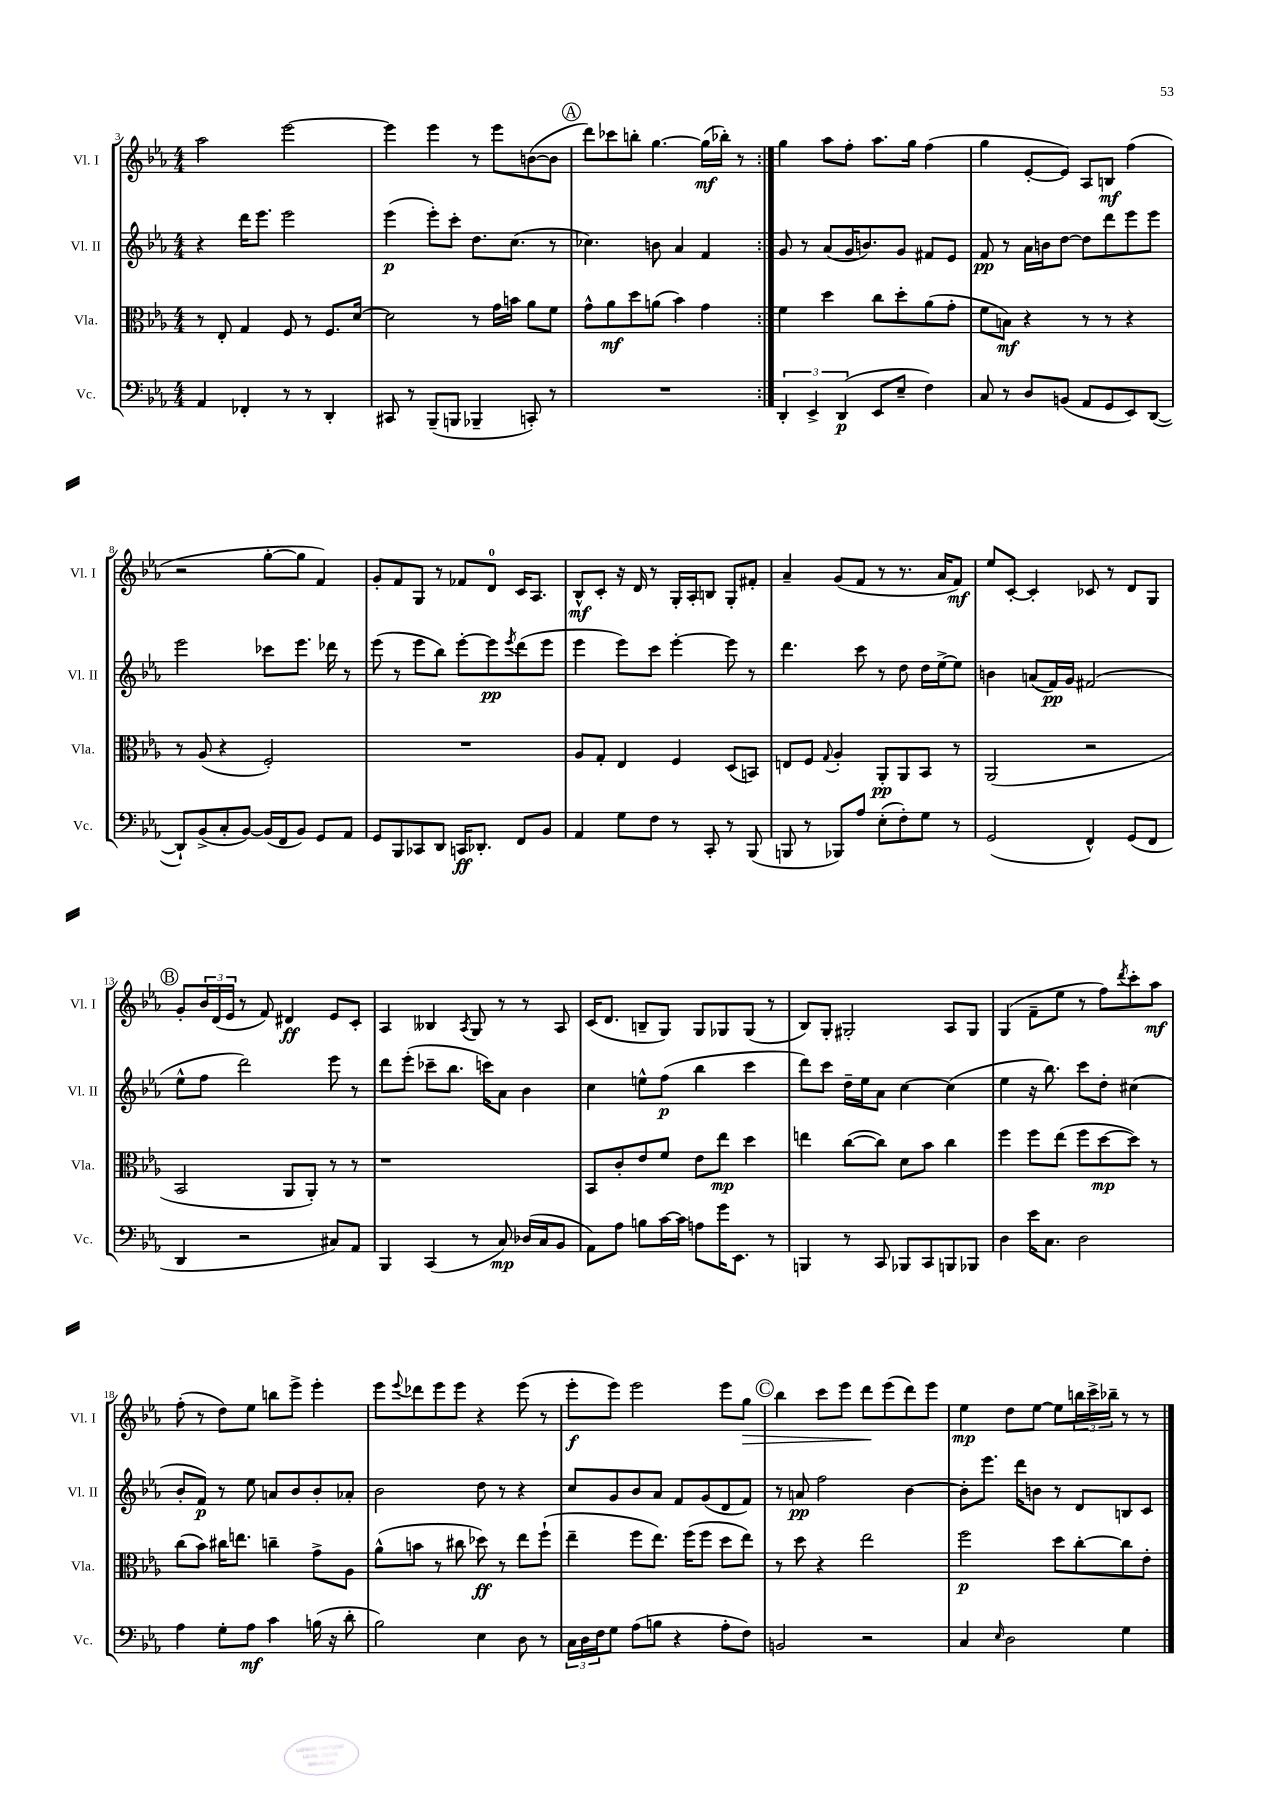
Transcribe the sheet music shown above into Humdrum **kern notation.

**kern	**kern	**kern	**kern
*staff4	*staff3	*staff2	*staff1
*clefF4	*clefC3	*clefG2	*clefG2
*k[b-e-a-]	*k[b-e-a-]	*k[b-e-a-]	*k[b-e-a-]
*M4/4	*M4/4	*M4/4	*M4/4
4AA-/	8r	4r	2aa-\
.	8E-'/	.	.
4FF-'/	4G/	16ddd\LK	.
.	.	8.eee-\J	.
8r	8F/	2eee-\	[2eee-\
8r	8r	.	.
4DD'/	8.F/L	.	.
.	[16d/Jk	.	.
=	=	=	=
8CC#/	2d\]	(4eee-\	4eee-\]
8r	.	.	.
(8BBB-~/L	.	8eee-'\L)	4eee-\
8BBB/J	.	8ccc'\J	.
4BBB-~/	8r	8.dd\L	8r
.	16g\LL	.	8eee-\L
.	16b\JJ	(8.cc\J	.
8CC'/)	8a-\L	.	([8b\
8r	8f\J	8r	8b\]J
=	=	=	=
1r	8g^^\L	4.cc-\)	8ddd\L)
.	8a-\	.	8ccc-\
.	8dd\	.	8bb'\J
.	(8a\J	8b\	[4.gg\
.	4b-\)	4a-/	.
.	4g\	4f/	(16gg\]LL
.	.	.	16bb-'\JJ)
.	.	.	8r
=:|!	=:|!	=:|!	=:|!
6DD'/	4f\	8g/	4gg\
.	.	8r	.
6EE-^/	.	.	.
.	4dd\	(8a-/L	8aa-\L
(6DD/	.	.	.
.	.	16g/K	8ff'\J
.	.	8.b/)	.
8EE-/L	8cc\L	.	8.aa-\L
8E-~/J	8dd'\	8g/J	.
.	.	.	16gg\Jk
4F\)	(8a-\	8f#/L	(4ff\
.	8g'\J	8e-/J	.
=	=	=	=
8C/	8f\L	8f/	4gg\
8r	8B\J)	8r	.
8D/L	4r	16a-\LL	[8e-'/L
.	.	16b\J	.
(8BB/J	.	[8dd\J	8e-/]J)
8AA-/L	8r	8dd\]L	8A-/L
8GG/	8r	8ddd\	8B/J
8EE-/)	4r	8eee-\	(4ff\
([8DD/J	.	8eee-\J	.
=	=	=	=
8DD`/]L)	8r	2eee-\	2r
(8BB-^/	(8A-/	.	.
8C'/	4r	.	.
[8BB-/J)	.	.	.
(16BB-/]LL	2F'/)	8ccc-\L	[8gg'\L
16FF/J	.	.	.
8BB-/J)	.	8.eee-\J	8gg\]J
8GG/L	.	.	4f/)
.	.	16ddd-\	.
8AA-/J	.	8r	.
=	=	=	=
8GG/L	1r	(8eee-\	8g'/L
8BBB-/	.	8r	8f/
8CC-/	.	8eee-\L	8G/J
8DD/J	.	8bb-\J)	8r
16CC/LK	.	[8eee-'\L	8f-/L
8.DD-'/J	.	.	.
.	.	8eee-\]	8d/J
.	.	8qeee-/	.
8FF/L	.	(8ddd\	16c/LK
.	.	.	8.A-/J
8BB-/J	.	8eee-\J	.
=	=	=	=
4AA-/	8A-/L	4eee-\	8B-^^/L
.	8G'/J	.	8c'/J
8G\L	4E-/	8eee-\L)	16r
.	.	.	16d/
8F\J	.	8ccc\J	8r
8r	4F/	[4eee-'\	16G'/LL
.	.	.	16A-'/J
8CC'/	.	.	8B/J
8r	(8D/L	8eee-\]	8G'/L
(8BBB-/	8BB/J)	8r	8f#'/J
=	=	=	=
8BBB/	8E/L	4.ddd\	4a-~/
8r	8F/J	.	.
.	8qqG/	.	.
8BBB-/L)	4A-'/	.	(8g/L
8A-/J	.	8ccc\	8f/J
(8E-'\L	8AA-'/L	8r	8r
8F'\)	8AA-/	8dd\	8.r
8G\J	8BB-/J	16dd\LL	.
.	.	[16ee-^\J	16a-/LK
8r	8r	8ee-\]J	8f/J)
=	=	=	=
(2GG/	(2AA-/	4b\	8ee-/L
.	.	.	[8c'/J
.	.	(8a/L	4c'/]
.	.	16f/L)	.
.	.	16g/JJ	.
4FF^^/)	2r	(2f#/	8c-/
.	.	.	8r
(8GG/L	.	.	8d/L
8FF/J	.	.	8G/J
=	=	=	=
4DD/	2BB-/	8ee-^^\L	8g'/L
.	.	8ff\J	24b-/L
.	.	.	(24d/
.	.	.	24e-/JJ
2r	.	2ddd\)	8r
.	.	.	8f/)
.	8AA-/L	.	4d#/
.	8AA-'/J)	.	.
8C#/L)	8r	8eee-\	8e-/L
8AA-/J	8r	8r	8c'/J
=	=	=	=
4BBB-/	1r	8ddd\L	4A-/
.	.	(8eee-'\J	.
(4CC/	.	8ccc-~\L	4B--/
.	.	8.bb-\J	.
.	.	.	8qA-/
8r	.	.	8G/
.	.	16ccc\LK)	.
8C/)	.	8a-\J	8r
(16D-/LL	.	4b-\	8r
16C/J	.	.	.
8BB-/J	.	.	8A-/
=	=	=	=
8AA-\L)	8BB-/L	4cc\	(16c/LK
.	.	.	8.d/J
8A-\J	8c'/	.	.
8B\L	8e-/	8ee^^\L	8B~/L
[16c\L	8f/J	(8ff\J	8G/J)
16c\]JJ	.	.	.
8A\L	8e-\L	4bb-\	8G/L
16g\K	8ee-\J	.	8G-/
8.EE-\J	.	.	.
.	4dd\	4ccc\	(8G-/J
8r	.	.	8r
=	=	=	=
4BBB/	4ee\	8ddd\L)	8B-/L)
.	.	8ccc\J	8G'/J
8r	([8cc\L	16dd~\LL	2G#'/
.	.	16ee-\J	.
8CC/	8cc\]J)	8a-\J	.
8BBB-/L	8d\L	[4cc\	.
8CC/	8b-\J	.	.
8BBB/	4cc\	(4cc\]	8A-/L
8BBB-/J	.	.	8G#/J
=	=	=	=
4D\	4ff\	4ee-\	(4G/
16e-\LK	8ff\L	16r	8f~\L
8.C\J	.	8.bb-\)	.
.	(8ee-\J	.	8ee-\J
2D\	8ff\L	8ccc\L	8r
.	[8dd\	8dd'\J	8ff\L)
.	.	.	8qddd/
.	8dd\]J)	(4cc#\	8ccc'\
.	8r	.	8aa-\J
=	=	=	=
4A-\	(8cc\L	8b-'/L	(8ff'\
.	8b-\J)	8f/J)	8r
8G'\L	16cc#\LK	8r	8dd\L)
.	8.ee\J	.	.
8A-\J	.	8ee-\	8ee-\J
4c\	4cc~\	8a/L	8bb\L
.	.	8b-/	8eee-^\J
(16B\	8g^\L	8b-'/	4eee-'\
16r	.	.	.
8d'\	8A-\J	8a-'/J	.
=	=	=	=
2B-\)	(8a-^^\L	2b-\	8eee-\L
.	.	.	8qqeee-/
.	8b\J	.	8ddd-\
.	8r	.	8eee-\
.	8cc#\	.	8eee-\J
4E-\	8dd-\)	8dd\	4r
.	8r	8r	.
8D\	8ee-\L	4r	(8eee-\
8r	(8ff`\J	.	8r
=	=	=	=
24C\LL	4ee-~\	8cc/L	8eee-'\L
24D\	.	.	.
24F\J	.	.	.
8G\J	.	8g/	8eee-\J)
(8A-\L	8ff\L	8b-/	2eee-\
8B\J	8.ee-\J)	8a-/J	.
4r	.	8f/L	.
.	(16ff\LK	.	.
.	8ff\J	(8g/	.
8A-'\L	8dd\L	8d/	8eee-\L
8F\J)	8ee-\J)	8f/J)	8gg\J
=	=	=	=
2BB/	8r	8r	4bb-\
.	8dd\	8a/	.
.	4r	2ff\	8ccc\L
.	.	.	8eee-\J
2r	2ee-\	.	8ddd\L
.	.	.	(8eee-\
.	.	[4b-\	8ddd\)
.	.	.	8eee-\J
=	=	=	=
4C/	2ff\	8b-'\]L	4ee-\
.	.	8.eee-\J	.
16qqE-/	.	.	.
2D\	.	.	8dd\L
.	.	16ddd\LK	.
.	.	8b\J	[8ee-\J
.	8dd\L	8r	8ee-\]L
.	[8cc'\	8d/L	24bb\L
.	.	.	24ccc^\
.	.	.	24bb-~\JJ
4G\	8cc\]	8B/	8r
.	8e-'\J	8c/J	8r
==	==	==	==
*-	*-	*-	*-
